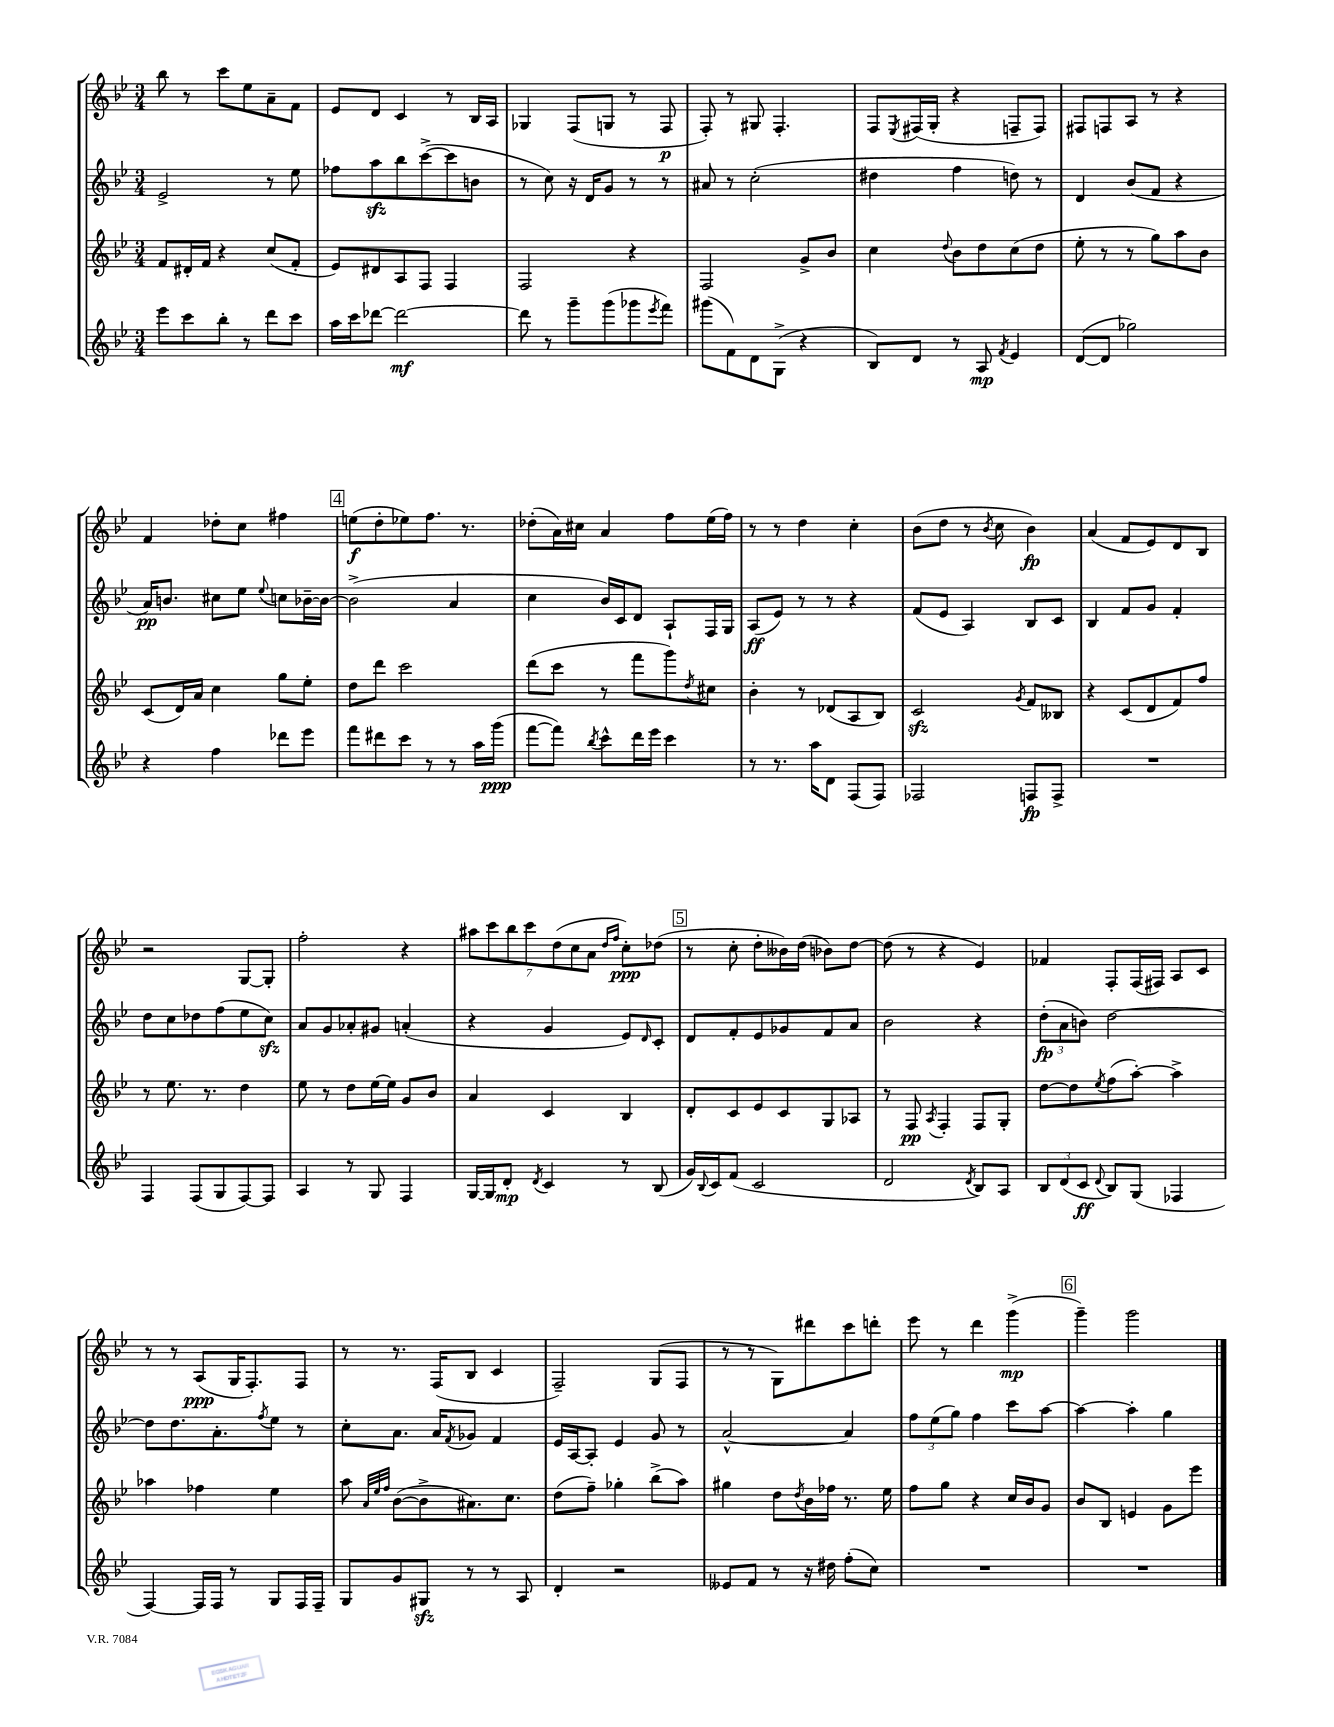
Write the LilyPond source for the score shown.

<<
\new StaffGroup <<
\new Staff = "s0" {
    \clef treble \key bes \major \numericTimeSignature \time 3/4
    bes''8 r8 c'''8 ees''8 a'8-- f'8 |
    ees'8 d'8 c'4 r8 bes16 a16 |
    ges4 f8( g8 r8 f8\p |
    f8-.) r8 gis8 f4.-. |
    f8 \acciaccatura { ees8 } fis16( g16-. r4 f8-- f8) |
    fis8 f8 a8 r8 r4 |
    f'4 des''8-. c''8 fis''4 |
    \mark \markup { \box "4" } e''8\f( d''8-. ees''8) f''8. r8. |
    des''8-.( a'16) cis''16 a'4 f''8 ees''16( f''16) |
    r8 r8 d''4 c''4-. |
    bes'8( d''8 r8 \acciaccatura { bes'8 } c''8 bes'4\fp) |
    a'4( f'8 ees'8) d'8 bes8 |
    r2 g8~ g8-. |
    f''2-. r4 |
    \tuplet 7/4 { ais''8 c'''8 bes''8 c'''8 d''8( c''8 a'8 } \grace { d''16 f''16 } c''8-.\ppp) des''8( |
    \mark \markup { \box "5" } r8 c''8-. d''8-. beses'16) d''16( bes'8) d''8~ |
    d''8( r8 r4 ees'4) |
    fes'4 f8-. f16( fis16) a8 c'8 |
    r8 r8 a8\ppp( g16 f8.-.) f8 |
    r8 r8. f16( bes8 c'4 |
    f2--) g8( f8 |
    r8 r8 g8) dis'''8 c'''8 d'''8-. |
    ees'''8 r8 d'''4 g'''4->\mp( |
    \mark \markup { \box "6" } g'''4--) g'''2 \bar "|." |
}
\new Staff = "s1" {
    \clef treble \key bes \major \numericTimeSignature \time 3/4
    ees'2-> r8 ees''8 |
    fes''8 a''8\sfz bes''8 c'''8~->( c'''8 b'8 |
    r8 c''8) r16 d'16 g'8 r8 r8 |
    ais'8 r8 c''2-.( |
    dis''4 f''4 d''8) r8 |
    d'4 bes'8( f'8 r4 |
    a'16\pp) b'8. cis''8 ees''8 \appoggiatura { ees''8 } c''8 bes'16~-- bes'16~ |
    \mark \markup { \box "4" } bes'2->( a'4 |
    c''4 bes'16) c'16 d'8 a8-! f16 g16 |
    a8\ff( ees'8) r8 r8 r4 |
    f'8( ees'8 a4) bes8 c'8 |
    bes4 f'8 g'8 f'4-. |
    d''8 c''8 des''8 f''8( ees''8 c''8\sfz) |
    a'8 g'8 aes'8-. gis'8 a'4-.( |
    r4 g'4 ees'8) \grace { d'16 } c'8-. |
    \mark \markup { \box "5" } d'8 f'8-. ees'8 ges'8 f'8 a'8 |
    bes'2 r4 |
    \tuplet 3/2 { d''8-.\fp( a'8 b'8) } d''2~ |
    d''8 d''8. a'8.-. \acciaccatura { f''8 } ees''8 r8 |
    c''8-. a'8. a'16 \acciaccatura { f'8 } ges'8 f'4 |
    ees'16 a16~ a8-. ees'4 g'8 r8 |
    a'2~-^ a'4 |
    \tuplet 3/2 { f''8 ees''8( g''8) } f''4 c'''8 a''8~ |
    \mark \markup { \box "6" } a''4~ a''4-. g''4 \bar "|." |
}
\new Staff = "s2" {
    \clef treble \key bes \major \numericTimeSignature \time 3/4
    f'8 dis'16-. f'16 r4 c''8( f'8-. |
    ees'8) dis'8 a8 f8 f4 |
    f2 r4 |
    f2 g'8-> bes'8 |
    c''4 \appoggiatura { d''8 } bes'8 d''8 c''8( d''8 |
    ees''8-. r8 r8 g''8) a''8 bes'8 |
    c'8( d'16) a'16 c''4 g''8 ees''8-. |
    \mark \markup { \box "4" } d''8 d'''8 c'''2 |
    d'''8( c'''8 r8 f'''8 g'''8) \acciaccatura { d''8 } cis''8 |
    bes'4-. r8 des'8( a8 bes8) |
    c'2\sfz \acciaccatura { g'8 } f'8 beses8 |
    r4 c'8( d'8 f'8) f''8 |
    r8 ees''8. r8. d''4 |
    ees''8 r8 d''8 ees''16~ ees''16 g'8 bes'8 |
    a'4 c'4 bes4 |
    \mark \markup { \box "5" } d'8-. c'8 ees'8 c'8 g8 aes8 |
    r8 f8\pp \acciaccatura { a8 } f4-. f8 g8-. |
    d''8~ d''8 \acciaccatura { ees''8 } f''8( a''8~-.) a''4-> |
    aes''4 fes''4 ees''4 |
    a''8 \grace { a'32 ees''32 f''32 } bes'8~( bes'8-> ais'8.) c''8. |
    d''8( f''8--) ges''4-. bes''8->( a''8) |
    gis''4 d''8 \acciaccatura { d''8 } bes'16 fes''16 r8. ees''16 |
    f''8 g''8 r4 c''16 bes'16 g'8 |
    \mark \markup { \box "6" } bes'8 bes8 e'4 g'8 ees'''8 \bar "|." |
}
\new Staff = "s3" {
    \clef treble \key bes \major \numericTimeSignature \time 3/4
    ees'''8 c'''8 bes''8-. r8 d'''8 c'''8 |
    a''16 c'''16 des'''8~ des'''2~\mf |
    des'''8 r8 g'''8-- g'''8( ges'''8 \acciaccatura { ees'''8 } f'''8) |
    gis'''8( f'8) d'8 g8->( r4 |
    bes8) d'8 r8 a8\mp \acciaccatura { f'8 } ees'4 |
    d'8~( d'8 ges''2) |
    r4 f''4 des'''8 ees'''8 |
    \mark \markup { \box "4" } f'''8 dis'''8 c'''8 r8 r8 a''16 g'''16\ppp( |
    f'''8~ f'''8) \acciaccatura { bes''8 } c'''8-^ d'''16 ees'''16 c'''4 |
    r8 r8. a''16 d'8 f8( f8) |
    fes2 f8\fp f8-> |
    R2. |
    f4 f8( g8 f8~) f8 |
    a4 r8 g8 f4 |
    g16~ g16 d'8-.\mp \acciaccatura { d'8 } c'4 r8 bes8( |
    \mark \markup { \box "5" } g'16) \appoggiatura { bes8 } c'16 f'8( c'2 |
    d'2 \acciaccatura { d'8 } bes8) a8 |
    \tuplet 3/2 { bes8 d'8( c'8\ff } \appoggiatura { d'8 } bes8) g8( fes4 |
    f4~) f16 f16 r8 g8 f16 f16-- |
    g8 g'8 gis8\sfz r8 r8 a8 |
    d'4-. r2 |
    eeses'8 f'8 r8 r16 dis''16 f''8-.( c''8) |
    R2. |
    \mark \markup { \box "6" } R2. \bar "|." |
}
>>
>>
\layout { \context { \Score \remove "Bar_number_engraver" } }
